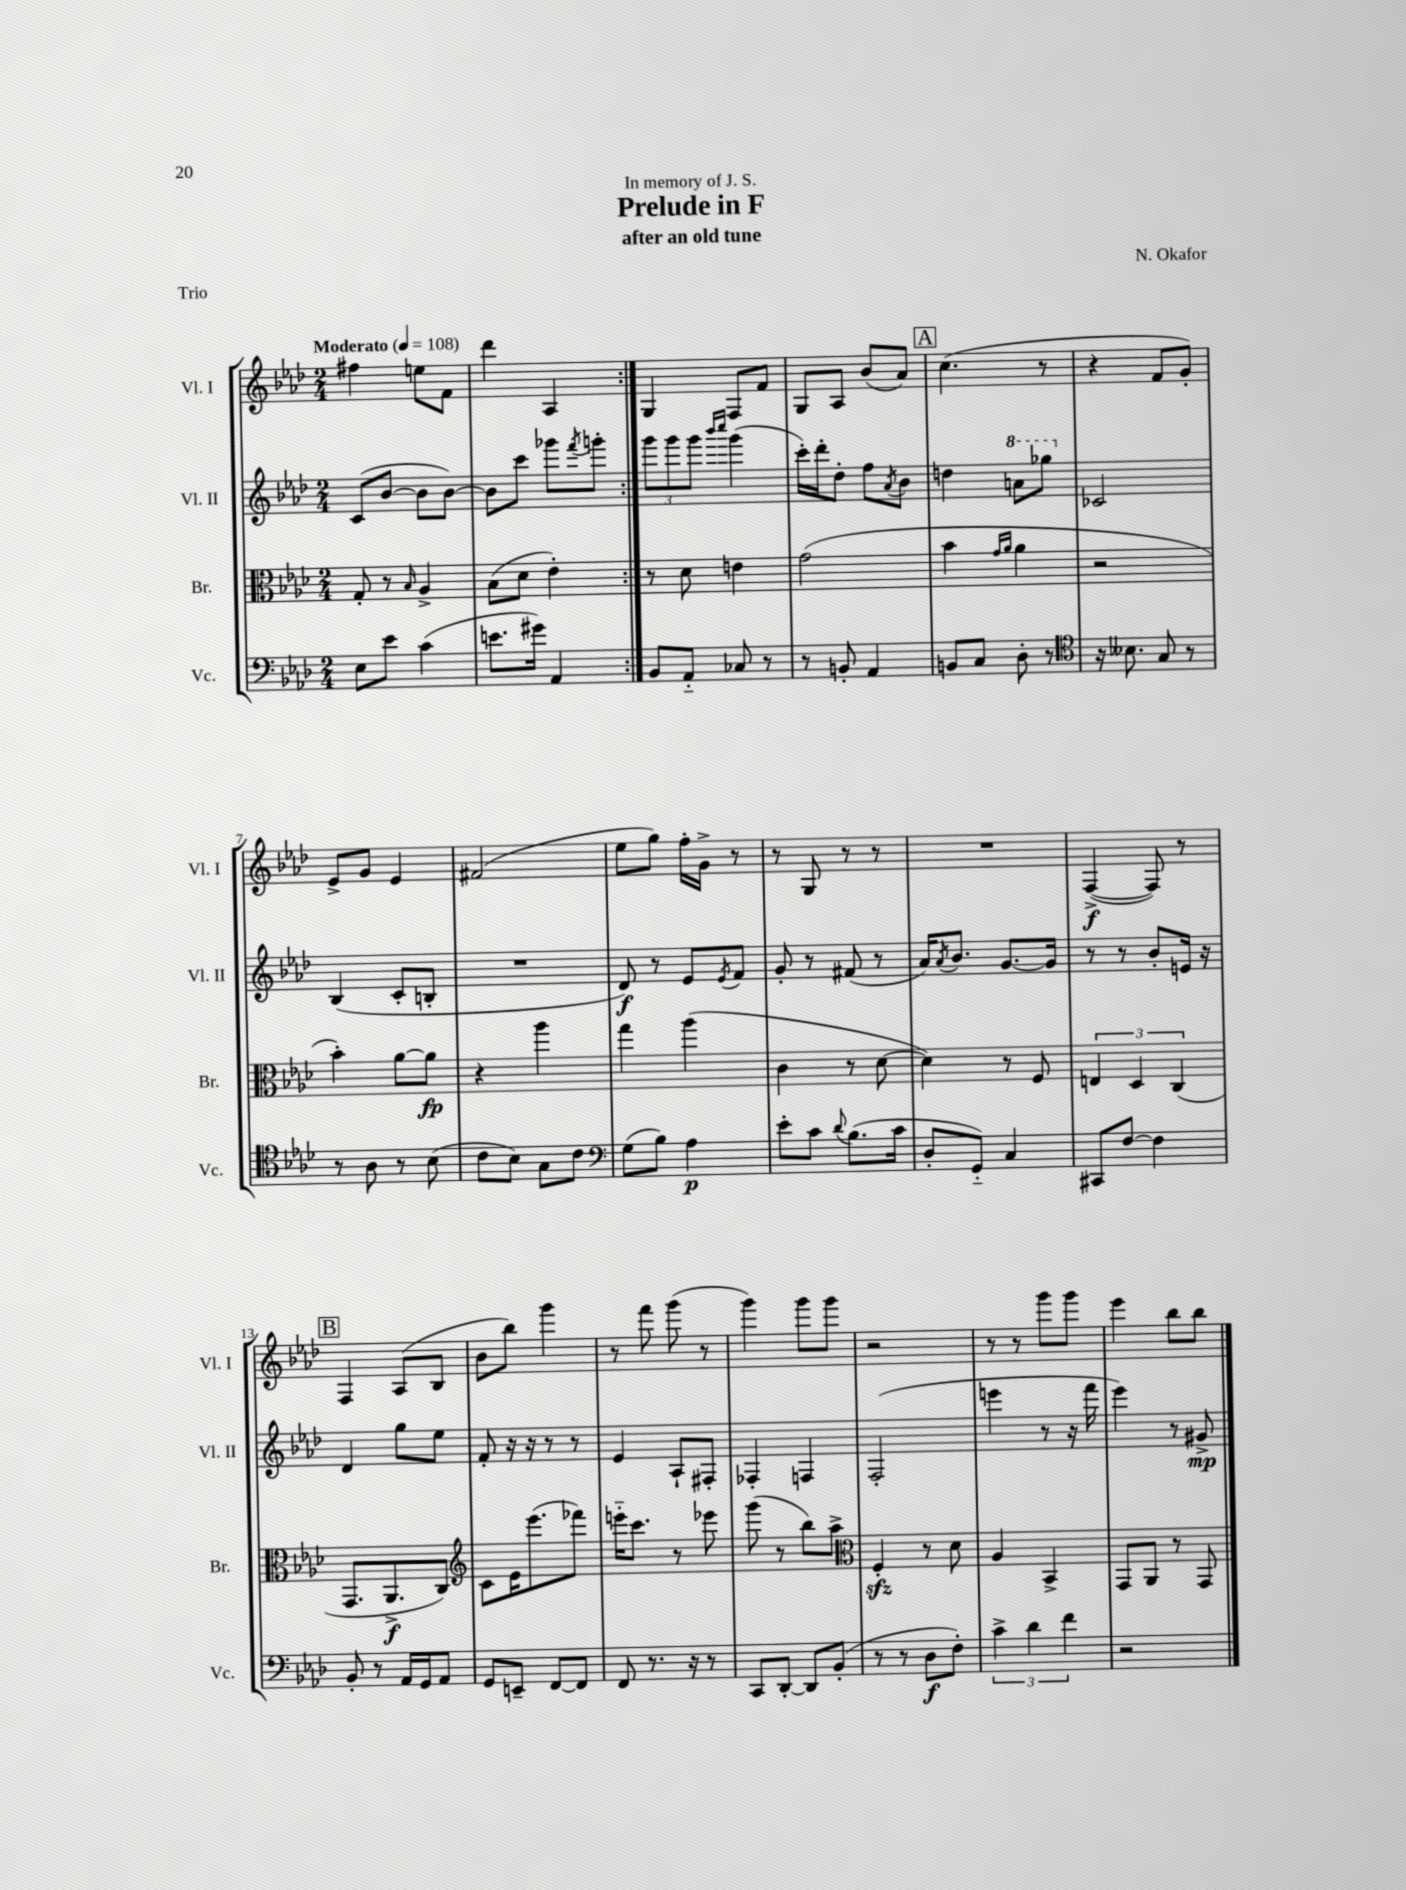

**kern	**dynam	**kern	**dynam	**kern	**dynam	**kern	**dynam
*part4	*part4	*part3	*part3	*part2	*part2	*part1	*part1
*staff4	*staff4	*staff3	*staff3	*staff2	*staff2	*staff1	*staff1
*I"Vc.	*	*I"Br.	*	*I"Vl. II	*	*I"Vl. I	*
*I'Vc.	*	*I'Br.	*	*I'Vl. II	*	*I'Vl. I	*
*clefF4	*	*clefC3	*	*clefG2	*	*clefG2	*
*k[b-e-a-d-]	*	*k[b-e-a-d-]	*	*k[b-e-a-d-]	*	*k[b-e-a-d-]	*
*M2/4	*	*M2/4	*	*M2/4	*	*M2/4	*
*MM108	*	*MM108	*	*MM108	*	*MM108	*
=1	=1	=1	=1	=1	=1	=1	=1
!	!	!	!	!	!	!LO:TX:a:B:t=Moderato	!
8E-\L	.	8G'/	.	(8c/L	.	4ff#X\	.
8e-\J	.	8r	.	[8b-/J	.	.	.
.	.	16qqB-/	.	.	.	.	.
(4c\	.	4A-^/	.	8b-\L]	.	8een\L	.
.	.	.	.	[8b-\J)	.	8f\J	.
=2	=2	=2	=2	=2	=2	=2	=2
8.en\L	.	(8B-\L	.	8b-\L]	.	4ddd-\	.
.	.	8d-\J	.	8ccc\J	.	.	.
16g#X\Jk)	.	.	.	.	.	.	.
4AA-/	.	4e-'\)	.	8ggg-X\L	.	4A-/	.
.	.	.	.	8qfff/	.	.	.
.	.	.	.	8gggn'\J	.	.	.
=3:|!	=3:|!	=3:|!	=3:|!	=3:|!	=3:|!	=3:|!	=3:|!
8BB-/L	.	8r	.	12ggg\L	.	4G/	.
.	.	.	.	12ggg\	.	.	.
8AA-/J	.	8d-\	.	.	.	.	.
.	.	.	.	12ggg\J	.	.	.
.	.	.	.	16qqbbb-/LL	.	.	.
.	.	.	.	16qqcccc/JJ	.	.	.
8C-X/	.	4en\	.	(4ggg\	.	8F/L	.
8r	.	.	.	.	.	8f/J	.
=4	=4	=4	=4	=4	=4	=4	=4
8r	.	(2g\	.	16ccc'\LL)	.	8G/L	.
.	.	.	.	16ddd-'\J	.	.	.
8BBn'/	.	.	.	8dd-'\J	.	8A-/J	.
4AA-/	.	.	.	8ff\L	.	(8b-/L	.
.	.	.	.	8qa-/	.	.	.
.	.	.	.	8b-\J	.	8a-/J)	.
!!LO:REH:place=s1:t=A
=5	=5	=5	=5	=5	=5	=5	=5
8BBn/L	.	4b-\	.	4ddn\	.	(4.cc\	.
8C/J	.	.	.	.	.	.	.
.	.	16qqg/LL	.	.	.	.	.
.	.	16qqa-/JJ	.	.	.	.	.
*	*	*	*	*8va	*	*	*
8D-'\	.	4a-\	.	8aan\L	.	.	.
8r	.	.	.	8ggg-X\J	.	8r	.
=6	=6	=6	=6	=6	=6	=6	=6
*clefC4	*	*	*	*	*	*	*
*	*	*	*	*X8va	*	*	*
16r	.	2r	.	2c-X/	.	4r	.
8.B--X\	.	.	.	.	.	.	.
8G/	.	.	.	.	.	8f/L	.
8r	.	.	.	.	.	8g'/J)	.
!!LO:LB:g=z
=7	=7	=7	=7	=7	=7	=7	=7
8r	.	4b-'\)	.	(4B-/	.	8e-^/L	.
8A-\	.	.	.	.	.	8g/J	.
8r	.	[8a-\L	.	8c'/L	.	4e-/	.
(8B-\	.	8a-\J]	fp	8Bn'/J	.	.	.
=8	=8	=8	=8	=8	=8	=8	=8
8c\L	.	4r	.	2r	.	(2f#X/	.
8B-\J)	.	.	.	.	.	.	.
8G\L	.	4aa-\	.	.	.	.	.
8c\J	.	.	.	.	.	.	.
=9	=9	=9	=9	=9	=9	=9	=9
*clefF4	*	*	*	*	*	*	*
(8G\L	.	4gg\	.	8d-/)	f	8ee-\L	.
8B-\J)	.	.	.	8r	.	8gg\J)	.
4A-\	p	(4aa-\	.	8e-/L	.	16ff'\LL	.
.	.	.	.	.	.	16g^\JJ	.
.	.	.	.	8qe-/	.	.	.
.	.	.	.	8f/J	.	8r	.
=10	=10	=10	=10	=10	=10	=10	=10
8e-'\L	.	4c\	.	8g'/	.	8r	.
8c\J	.	.	.	8r	.	8G/	.
8qqd-/	.	.	.	.	.	.	.
(8.B-\L	.	8r	.	(8f#X/	.	8r	.
.	.	[8d-\	.	8r	.	8r	.
16c\Jk	.	.	.	.	.	.	.
=11	=11	=11	=11	=11	=11	=11	=11
8D-'/L	.	4d-\])	.	16a-/KL)	.	2r	.
.	.	.	.	8qa-/	.	.	.
.	.	.	.	8.b-/J	.	.	.
8GG/J)	.	.	.	.	.	.	.
4C/	.	8r	.	[8.g/L	.	.	.
.	.	8F/	.	.	.	.	.
.	.	.	.	16g/Jk]	.	.	.
=12	=12	=12	=12	=12	=12	=12	=12
8CC#X/L	.	6En/	.	8r	.	([4F^/	f
[8F/J	.	.	.	8r	.	.	.
.	.	6D-/	.	.	.	.	.
4F\]	.	.	.	8b-'/L	.	8F/])	.
.	.	(6C/	.	.	.	.	.
.	.	.	.	16en/Jk	.	8r	.
.	.	.	.	16r	.	.	.
!!LO:LB:g=z
!!LO:REH:place=s1:t=B
=13	=13	=13	=13	=13	=13	=13	=13
8BB-'/	.	8.GG/L	.	4d-/	.	4F/	.
8r	.	.	.	.	.	.	.
.	.	8.AA-^/	f	.	.	.	.
16AA-/LL	.	.	.	8gg\L	.	(8A-/L	.
16GG/J	.	.	.	.	.	.	.
8AA-/J	.	8C/J)	.	8ee-\J	.	8B-/J	.
=14	=14	=14	=14	=14	=14	=14	=14
*	*	*clefG2	*	*	*	*	*
8GG/L	.	8c\L	.	8f'/	.	8b-\L	.
8EEn~/J	.	16e-\K	.	16r	.	8bb-\J)	.
.	.	(8.eee-\	.	16r	.	.	.
[8FF/L	.	.	.	8r	.	4ggg\	.
8FF/J]	.	8fff-X\J)	.	8r	.	.	.
=15	=15	=15	=15	=15	=15	=15	=15
8FF/	.	16eeen\KL	.	4e-/	.	8r	.
.	.	8.ccc\J	.	.	.	.	.
8.r	.	.	.	.	.	8fff\	.
.	.	8r	.	8A-`/L	.	(8ggg\	.
16r	.	.	.	.	.	.	.
8r	.	8eee-X\	.	8F#X'/J	.	8r	.
=16	=16	=16	=16	=16	=16	=16	=16
8CC/L	.	(8ggg\	.	4F-X'/	.	4ggg\)	.
[8DD-'/J	.	8r	.	.	.	.	.
8DD-/L]	.	8bb-\L)	.	4Fn/	.	8ggg\L	.
(8BB-'/J	.	8aa-^\J	.	.	.	8ggg\J	.
=17	=17	=17	=17	=17	=17	=17	=17
*	*	*clefC3	*	*	*	*	*
8r	.	4Fzz'/	.	(2F'/	.	2r	.
8r	.	.	.	.	.	.	.
8D-\L	f	8r	.	.	.	.	.
8F'\J)	.	8d-\	.	.	.	.	.
=18	=18	=18	=18	=18	=18	=18	=18
6c^\	.	4A-/	.	4eeen\	.	8r	.
.	.	.	.	.	.	8r	.
6d-\	.	.	.	.	.	.	.
.	.	4BB-^/	.	8r	.	8ggg\L	.
6f\	.	.	.	.	.	.	.
.	.	.	.	16r	.	8ggg\J	.
.	.	.	.	16fff\	.	.	.
=19	=19	=19	=19	=19	=19	=19	=19
2r	.	8GG/L	.	4eee-\)	.	4eee-\	.
.	.	8AA-/J	.	.	.	.	.
.	.	8r	.	8r	.	8bb-\L	.
.	.	8GG/	.	8g#X^/	mp	8bb-\J	.
==	==	==	==	==	==	==	==
*-	*-	*-	*-	*-	*-	*-	*-
